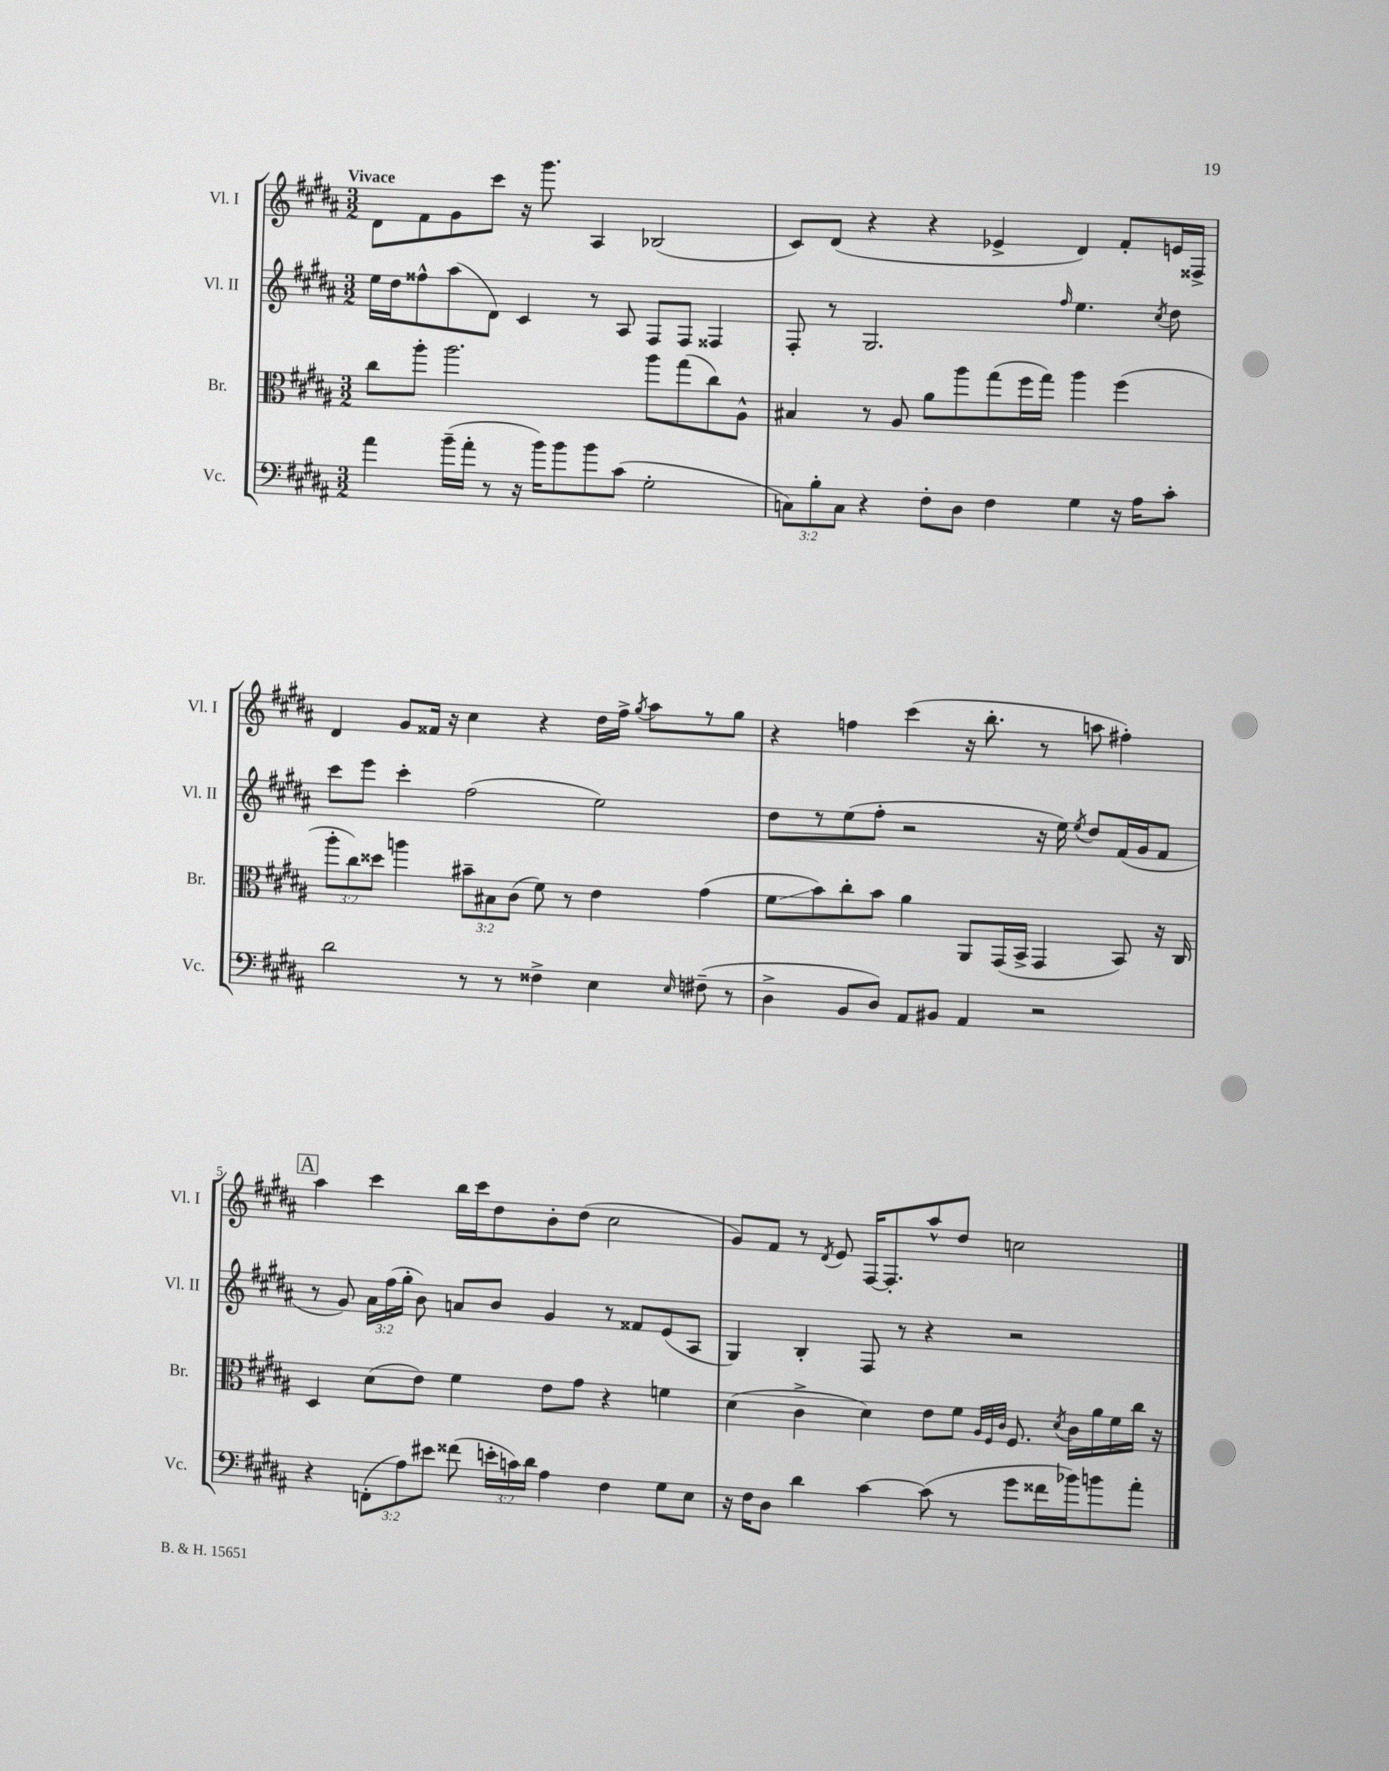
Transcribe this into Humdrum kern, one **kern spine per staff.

**kern	**kern	**kern	**kern
*staff4	*staff3	*staff2	*staff1
*clefF4	*clefC3	*clefG2	*clefG2
*k[f#c#g#d#a#]	*k[f#c#g#d#a#]	*k[f#c#g#d#a#]	*k[f#c#g#d#a#]
*M3/2	*M3/2	*M3/2	*M3/2
4a#	8cc#	16ee	8d#
.	.	16dd#	.
.	8aa#'	8ff##^^	8f#
(16b~	2.aa#	(8aa#	8g#
16a#'	.	.	.
8r	.	8d#)	8ccc#
16r	.	4c#	16r
16b)	.	.	8.ggg#
8b	.	.	.
8b	.	8r	4A#
(8c#	.	8A#	.
2G#'	8aa#	8F#	(2B-
.	(8gg#	8F#	.
.	8cc#)	4F##	.
.	8A#^^	.	.
=	=	=	=
12C)	4B#	8F#'	8c#)
12B'	.	.	.
.	.	8r	(8d#
12C	.	.	.
4r	8r	2.G#	4r
.	8A#	.	.
8F#'	8a#	.	4r
8D#	8aa#	.	.
4F#	(8gg#	.	4e-^
.	16ff#	.	.
.	16gg#)	.	.
.	.	16qqff#	.
4G#	4aa#	4.ee	4d#)
16r	(4ff#	.	8f#'
16A#	.	.	.
.	.	8qcc#	.
8c#'	.	8dd#	16e
.	.	.	16F##^
=	=	=	=
2d#	12aa#'	8ccc#	4d#
.	12cc#)	.	.
.	.	8eee	.
.	12dd##	.	.
.	4aa	4ccc#'	8g#
.	.	.	16f##
.	.	.	16r
8r	12b#~	(2ff#	4cc#
.	12B#	.	.
8r	.	.	.
.	(12c#	.	.
4F##^	8f#)	.	4r
.	8r	.	.
4E	4e	2ee)	16dd#
.	.	.	16ff#^
.	.	.	8qgg#
.	.	.	8aa#
16qqE	.	.	.
(8F#~	(4g#	.	8r
8r	.	.	8gg#
=	=	=	=
4D#^	8f#	8dd#	4r
.	8b)	8r	.
8BB	8cc#'	(8ee	4ff
8D#)	8b	8ff#'	.
8AA#	4a#	2r	(4ccc#
8BB#	.	.	.
4AA#	8AA#	.	16r
.	.	.	8.bb'
.	(16GG#	.	.
.	16BB^	.	.
2r	4GG#	16r	8r
.	.	16ee)	.
.	.	8qee	.
.	.	8dd#	8aa
.	8BB)	(16f#	4ff#')
.	.	16g#	.
.	16r	8f#	.
.	16C#	.	.
=	=	=	=
4r	4D#	8r	4aa#
.	.	8g#)	.
(12FF'	(8d#	24a#	4ccc#
.	.	(24ff#	.
12A#)	.	24gg#'	.
.	8e)	8b)	.
12e#	.	.	.
(8f##	4f#	8a	16bb
.	.	.	16ccc#
24e'	.	8b	8dd#
24c)	.	.	.
24d#	.	.	.
4A#	8e	4g#	8b'
.	8g#	.	(8dd#
4F#	4r	8r	2cc#
.	.	8f##	.
8G#	4f	(8e	.
8E	.	8A#	.
=	=	=	=
16r	(4d#	4G#)	8g#)
16F#	.	.	.
8D#	.	.	8f#
4d#	4c#^	4B'	8r
.	.	.	8qd#
.	.	.	8e
[4c#	4d#)	8F#	[16F#
.	.	.	8.F#']
.	.	8r	.
(8c#]	8e	4r	8aa#^^
8r	8f#	.	8dd#
.	32qqA#	.	.
.	32qqF#	.	.
.	32qqc#	.	.
8g#	8.F#	2r	2cc
16f##	.	.	.
.	8qd#	.	.
16b-)	16c#	.	.
8b	16a#	.	.
.	16f#	.	.
8a#'	16cc#	.	.
.	16r	.	.
==	==	==	==
*-	*-	*-	*-
